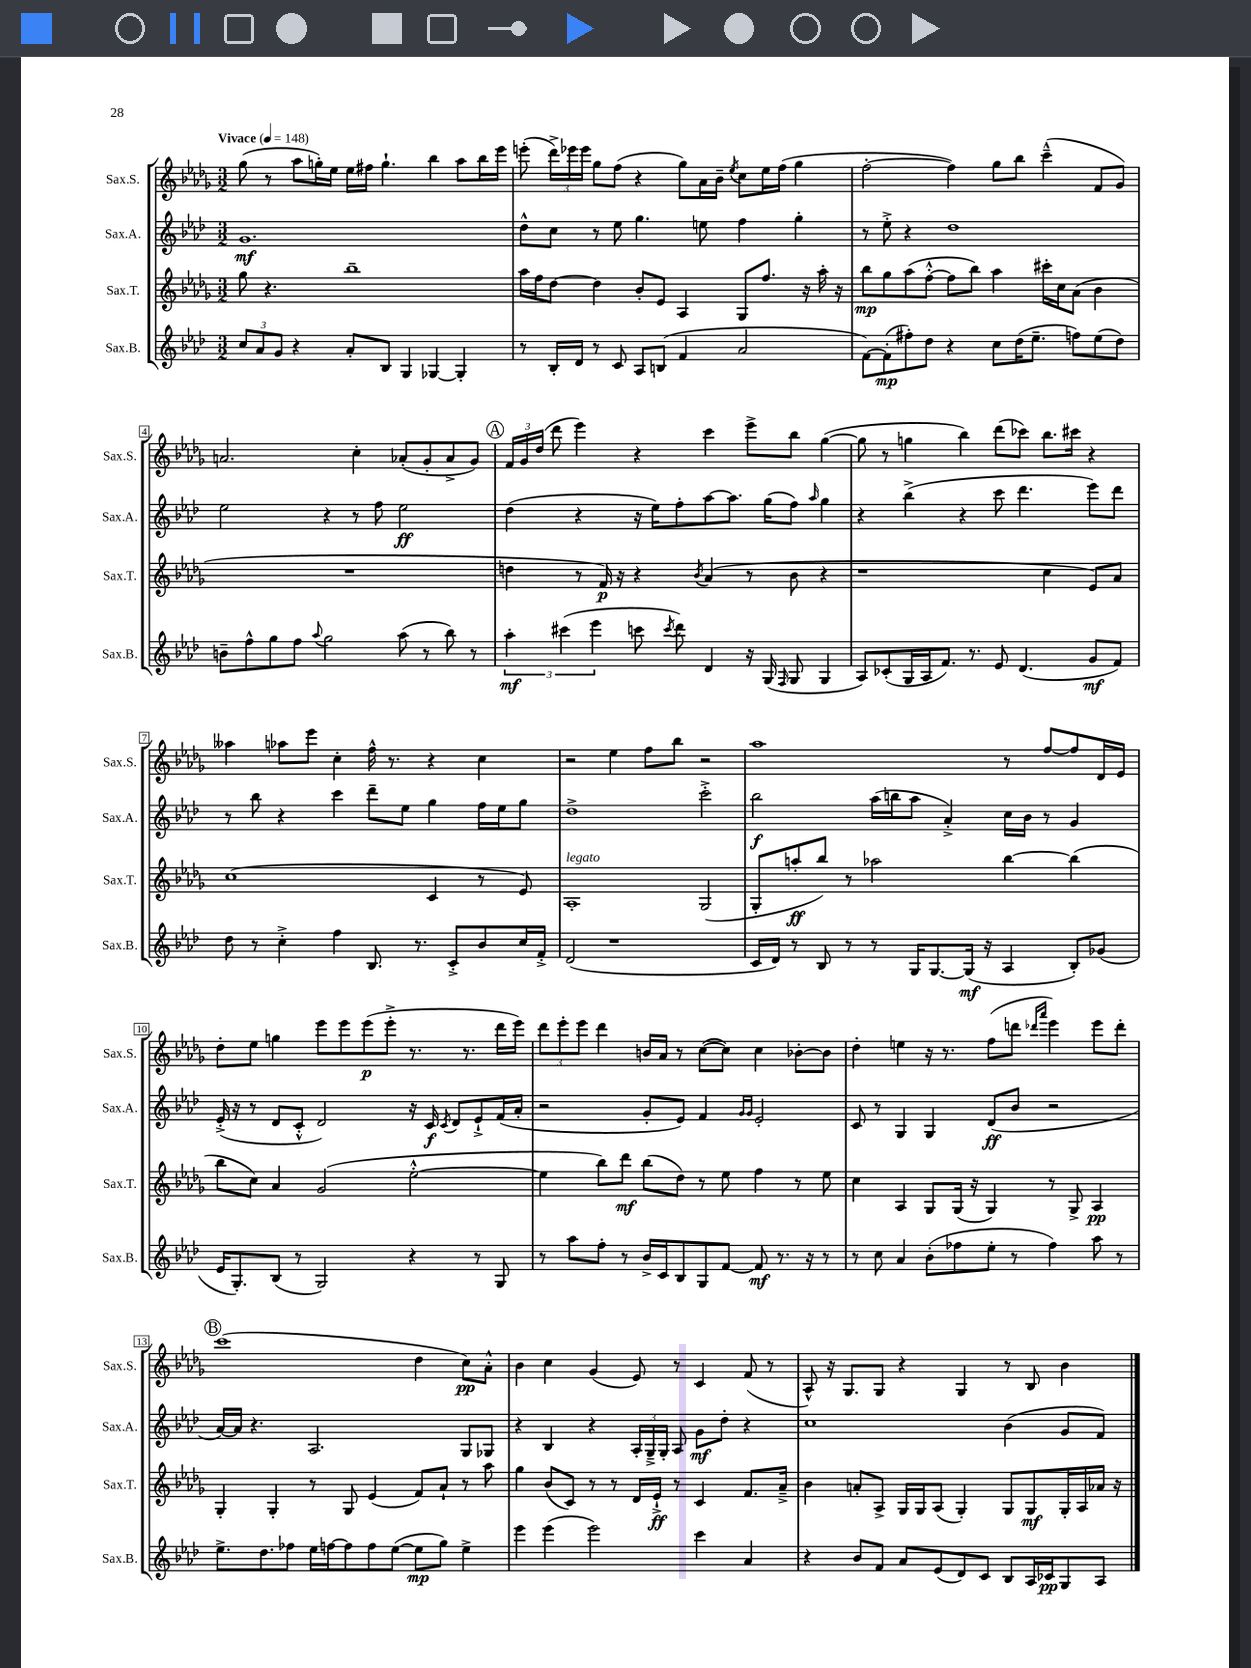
<<
\new StaffGroup <<
\new Staff = "s0" \with { instrumentName = "Sax.S." shortInstrumentName = "Sax.S." } {
    \clef treble \key des \major \numericTimeSignature \time 3/2 \tempo "Vivace" 4 = 148
    \autoBeamOff ges''8( r8 aes''8[ g''16-.) ees''16] ees''16[ fis''16] g''4.-! bes''4 aes''8[ bes''16 ees'''16] |
    e'''8-.( \tuplet 3/2 { des'''16[->) ees'''16 ees'''16] } ges''8[ f''8]( r4 ges''8[) aes'16 bes'16]-- \acciaccatura { ees''8 } c''8[ ees''16 f''16]( ges''4 |
    f''2~-. f''4) ges''8[ bes''8] c'''4---^( f'8[ ges'8]) |
    a'2. c''4-. aes'8[-.( ges'8-. aes'8-> ges'8]) |
    \mark \markup { \circle "A" } \tuplet 3/2 { f'16[ ges'16 des''16]( } des'''8 ees'''4) r4 c'''4 ees'''8[-> bes''8] ges''4~( |
    ges''8 r8 g''4 bes''4) des'''8[( ces'''8]) bes''8.[ cis'''16] r4 |
    aeses''4 aes''8[ ees'''8] c''4-. f''16-^ r8. r4 c''4 |
    r2 ees''4 f''8[ bes''8] r2 |
    aes''1 r8 f''8[~ f''8 des'16 ees'16] |
    des''8[-. ees''8] g''4 ees'''8[ ees'''8 ees'''8\p( ees'''8]-.-> r8. r8. des'''16[ ees'''16]) |
    \tuplet 3/2 { des'''8[ ees'''8-. ees'''8] } des'''4 b'16[ aes'16] r8 c''8[~( c''8]) c''4 bes'8[~-. bes'8] |
    des''4-. e''4 r16 r8. f''8[( d'''8] \grace { des'''16[ aes'''16] } ees'''4) ees'''8[ des'''8]-. |
    \mark \markup { \circle "B" } c'''1( des''4 c''8[\pp) aes'8]-.-^ |
    bes'4 c''4 ges'4( ees'8) r8 c'4 f'8( r8 |
    aes8-^) r16 ges8.[ ges8] r4 ges4 r8 bes8 bes'4 \bar "|." |
}
\new Staff = "s1" \with { instrumentName = "Sax.A." shortInstrumentName = "Sax.A." } {
    \clef treble \key aes \major \numericTimeSignature \time 3/2
    \autoBeamOff g'1.\mf |
    des''8[-^ c''8] r8 ees''8 g''4. e''8 f''4 g''4-. |
    r8 ees''8-.-> r4 des''1 |
    ees''2 r4 r8 f''8 ees''2\ff |
    \mark \markup { \circle "A" } des''4( r4 r16 ees''16[) f''8-. aes''8~ aes''8.] g''16[( f''8]) \grace { aes''16 } g''4 |
    r4 bes''4->( r4 c'''8 des'''4. ees'''8[) des'''8] |
    r8 bes''8 r4 c'''4 des'''8[-- ees''8] g''4 f''16[ ees''16 g''8] |
    des''1-> c'''2-.-> |
    bes''2\f aes''16[( b''16 aes''8] aes'4-.->) c''16[ bes'16] r8 g'4 |
    ees'16-.->( r16 r8 des'8[ c'8]-.-^ des'2) r16 c'16\f \acciaccatura { c'8 } des'8[ ees'8-!-> f'16( aes'16]-. |
    r2 g'8[-. ees'8]) f'4 \grace { g'16[ g'16] } ees'2-. |
    c'8 r8 g4 g4 des'8[\ff( bes'8] r2 |
    \mark \markup { \circle "B" } aes'16[~) aes'16] r4. aes2. g8[ ges8] |
    r4 bes4 r4 \tuplet 3/2 { aes16[-. g16---> g16]-. } aes8 g'8[\mf des''8]-. r4 |
    c''1 bes'4( g'8[ f'8]) \bar "|." |
}
\new Staff = "s2" \with { instrumentName = "Sax.T." shortInstrumentName = "Sax.T." } {
    \clef treble \key des \major \numericTimeSignature \time 3/2
    \autoBeamOff ges''8 r4. bes''1-- |
    aes''16[ f''16 des''8]~ des''4 bes'8[-. ees'8] aes4 ges8[ f''8.] r16 aes''16-. r16 |
    bes''8[\mp ges''8 aes''8( f''8]~-.-^ f''8[ bes''8]) aes''4 cis'''16[-. c''16 aes'8]( bes'4 |
    R1. |
    \mark \markup { \circle "A" } d''4 r8 f'16\p) r16 r4 \acciaccatura { bes'8 } aes'4( r8 bes'8 r4 |
    r1 c''4 ees'8[) aes'8] |
    c''1( c'4 r8 ees'8) |
    aes1-.^\markup { \italic "legato" } ges2( |
    ges8[-. a''8-.\ff bes''8]) r8 aes''2 bes''4~ bes''4( |
    bes''8[ c''8]) aes'4 ges'2( ees''2~-.-^ |
    ees''4 bes''8[) des'''8]\mf bes''8[( des''8]) r8 ees''8 f''4 r8 ees''8 |
    c''4 aes4 ges8[ ges16]( r16 ges4) r8 ges8-> aes4\pp |
    \mark \markup { \circle "B" } ges4-. ges4-. r8 ges8 ees'4( f'8[) aes'8]-! r8 aes''8 |
    ges''4 bes'8[( c'8]) r8 r8 des'16[ ees'16]-!->\ff r8 c'4 f'8.[ aes'16]---> |
    bes'4 a'8[-. aes8]-> ges16[ ges16 aes8]( ges4-.) ges8[ ges8\mf ges16-. aes16 aes'16] r16 \bar "|." |
}
\new Staff = "s3" \with { instrumentName = "Sax.B." shortInstrumentName = "Sax.B." } {
    \clef treble \key aes \major \numericTimeSignature \time 3/2
    \autoBeamOff \tuplet 3/2 { c''8[ aes'8 g'8] } r4 aes'8[-. bes8] g4 ges4~ ges4-. |
    r8 bes16[-. des'16] r8 c'8 aes8[ b8]( f'4 aes'2 |
    f'8[~) f'8-.\mp( fis''8-.) des''8] r4 c''8[ des''16( ees''8.]-- f''8[) ees''8( des''8]) |
    b'8[-- f''8-^ g''8 f''8] \appoggiatura { aes''8 } g''2 aes''8( r8 bes''8) r8 |
    \mark \markup { \circle "A" } \tuplet 3/2 { aes''4-.\mf cis'''4( ees'''4 } c'''8 \acciaccatura { c'''8 } des'''8) des'4 r16 g16( \grace { f16 } g8 g4 |
    aes8[) ces'8-.( g16 aes16 f'8.]) r8. ees'8 des'4.( g'8[\mf f'8]) |
    des''8 r8 c''4-.-> f''4 bes8. r8. c'8[-.-> bes'8 c''16 f'16]-.-> |
    des'2( r1 |
    c'16[ des'16]) r8 bes8 r8 r8 g16[ g8.~ g16]\mf( r16 aes4 bes8[-.) ges'8]( |
    ees'16[ g8.-.) bes8]( r8 g2) r4 r8 g8 |
    r8 aes''8[ f''8]-. r8 bes'16[-> c'16 bes8 g8 f'8]~ f'8\mf r8. r16 r8 |
    r8 c''8 aes'4 bes'8[-.( fes''8 ees''8]-. r8 fes''4) aes''8 r8 |
    \mark \markup { \circle "B" } ees''8.[-> des''8. fes''8] ees''16[ f''16~ f''8 f''8 ees''8]~( ees''8[\mp g''8]) ees''4-> |
    ees'''4 ees'''4( ees'''2) c'''4 aes'4 |
    r4 bes'8[ f'8] aes'8[ ees'8( des'8) c'8] bes8[ aes16 ces'16\pp g8 aes8] \bar "|." |
}
>>
>>
\layout { \context { \Score \override BarNumber.stencil = #(make-stencil-boxer 0.1 0.3 ly:text-interface::print) } }
